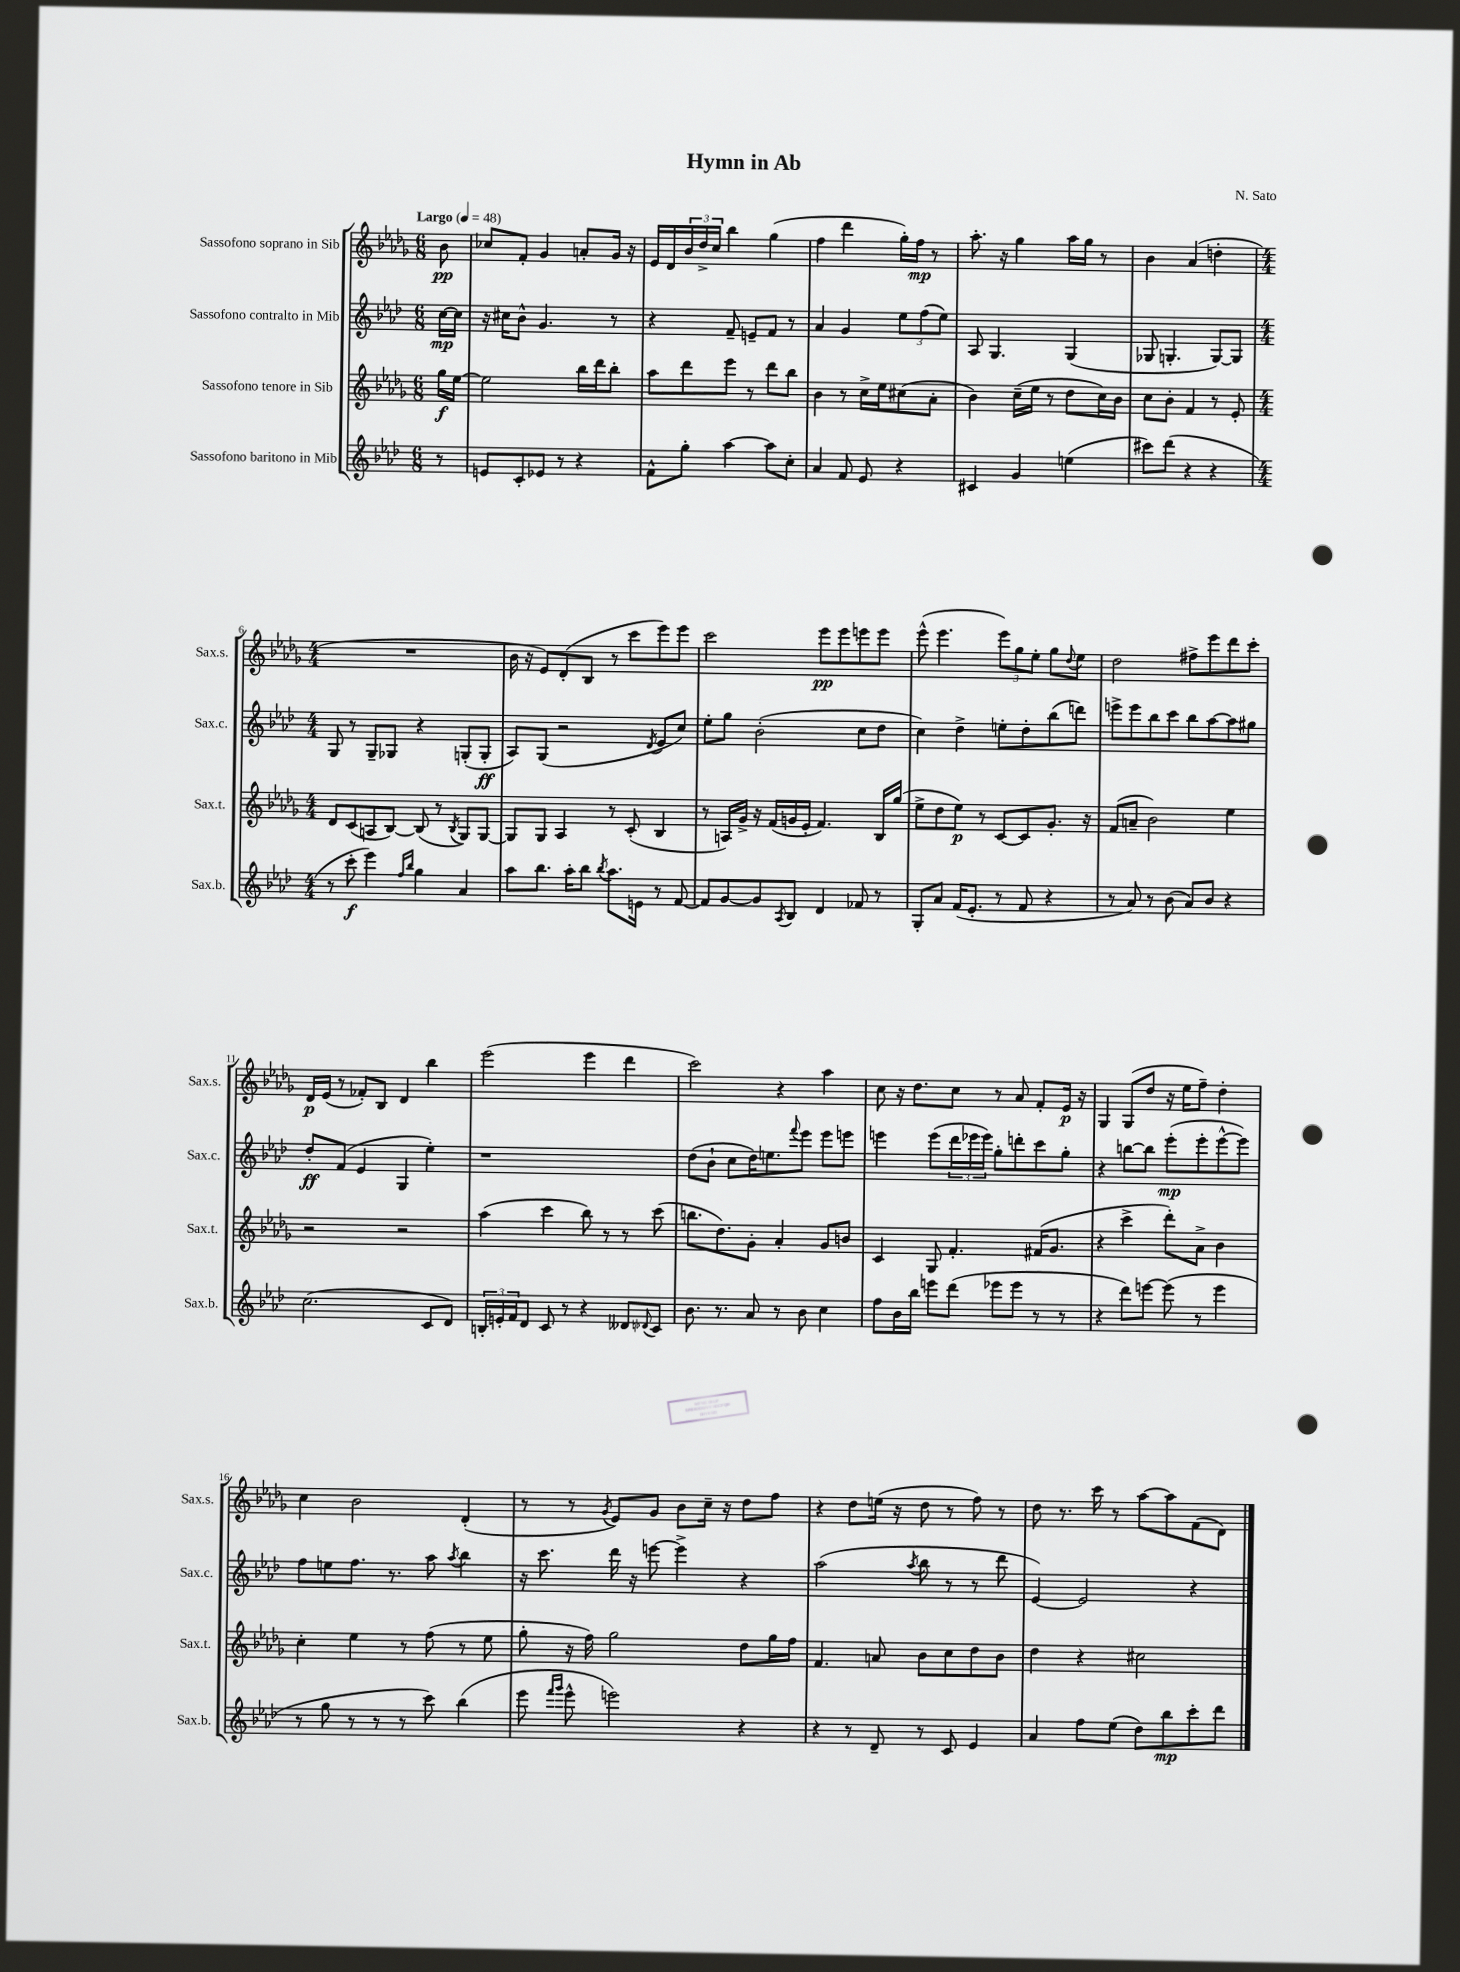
\header { title = "Hymn in Ab" composer = "N. Sato" }
<<
\new StaffGroup <<
\new Staff = "s0" \with { instrumentName = "Sassofono soprano in Sib" shortInstrumentName = "Sax.s." } {
    \clef treble \key des \major \numericTimeSignature \time 6/8 \partial 8 \tempo "Largo" 4 = 48
    bes'8\pp |
    ces''8 f'8-. ges'4 a'8-. ges'16 r16 |
    ees'16 des'16 \tuplet 3/2 { bes'16 des''16-> c''16 } bes''4 ges''4( |
    f''4 des'''4 ges''16-.) f''16\mp r8 |
    aes''8.-. r16 ges''4 aes''16 ges''16 r8 |
    bes'4 aes'4( d''4-. |
    \numericTimeSignature \time 4/4 R1 |
    bes'16 r16 ees'8) des'8-.( bes8 r8 c'''8 ees'''8) ees'''8 |
    c'''2 ees'''8\pp ees'''8 e'''8 e'''8 |
    ees'''8-^( ees'''4. \tuplet 3/2 { ees'''8) ges''8 ees''8-. } ges''8 \appoggiatura { des''8 } ees''8 |
    des''2 fis''8-> ees'''8 des'''8 c'''8-. |
    des'16\p ees'16( r8 fes'8-.) bes8 des'4 bes''4 |
    ees'''2( ees'''4 des'''4 |
    c'''2) r4 aes''4 |
    c''8 r16 des''8. c''8 r8 aes'8 f'8-. ees'16\p r16 |
    ges4 ges8( des''8 r16 ees''16 f''8--) des''4-. |
    c''4 bes'2 des'4-.( |
    r8 r8 \acciaccatura { ges'8 } ees'8) ges'8 bes'8 c''16-- r16 des''8 f''8 |
    r4 des''8 e''16( r16 des''8 r8 f''8) r8 |
    des''8 r8. c'''16 r8 aes''8~ aes''8 f'8( des'8) \bar "|." |
}
\new Staff = "s1" \with { instrumentName = "Sassofono contralto in Mib" shortInstrumentName = "Sax.c." } {
    \clef treble \key aes \major \numericTimeSignature \time 6/8 \partial 8
    c''16~\mp c''16 |
    r16 cis''16 bes'8-^ g'4. r8 |
    r4 f'8-- e'8-- f'8 r8 |
    aes'4 g'4 \tuplet 3/2 { ees''8 f''8( ees''8) } |
    aes8 g4. g4( |
    ges8 g4.-. g8~) g8 |
    \numericTimeSignature \time 4/4 g8 r8 g8-- ges8 r4 g8-.( g8-.\ff |
    aes8) g8( r2 \acciaccatura { des'8 } ees'8 c''8) |
    ees''8-. g''8 bes'2-.( c''8 des''8 |
    c''4) des''4-> e''8-. des''8-. bes''8( d'''8) |
    e'''8-> e'''8 bes''8 c'''8 bes''8 aes''8~ aes''8 gis''8 |
    des''8-.\ff f'8( ees'4 g4 ees''4-.) |
    r1 |
    des''8( bes'8-! c''8 des''16) e''8. \appoggiatura { f'''8 } ees'''8 ees'''8 e'''8 |
    e'''4 e'''8( \tuplet 3/2 { des'''16 ees'''16 ees'''16) } g''8-. d'''8-. c'''8 g''8-. |
    r4 b''8~ b''8 ees'''8-.\mp( ees'''8-. ees'''8~-^ ees'''8) |
    f''8 e''8 f''8. r8. aes''8 \acciaccatura { aes''8 } bes''4 |
    r16 c'''8. des'''16 r16 e'''8~ e'''4-> r4 |
    aes''2( \acciaccatura { aes''8 } bes''8 r8 r8 des'''8 |
    ees'4~) ees'2 r4 \bar "|." |
}
\new Staff = "s2" \with { instrumentName = "Sassofono tenore in Sib" shortInstrumentName = "Sax.t." } {
    \clef treble \key des \major \numericTimeSignature \time 6/8 \partial 8
    ges''16\f ees''16~ |
    ees''2 bes''16 des'''16 bes''8-. |
    aes''8 des'''8 ees'''8 r8 des'''8 bes''8 |
    bes'4 r8 c''16-> ees''16 cis''8( aes'8-. |
    bes'4) c''16--( ees''16 r8 des''8 c''16) bes'16 |
    c''8 bes'8-. f'4 r8 ees'8-. |
    \numericTimeSignature \time 4/4 des'8 c'8( a8 bes8~) bes8( r8 \acciaccatura { bes8 } ges8) ges8~ |
    ges8 ges8 aes4 r8 c'8-.( bes4 |
    r8 a16) ges'16-> r16 f'16( g'16 ees'16-. f'4.) bes16 ges''16( |
    ees''8-> des''8 ees''8\p) r8 c'8~ c'8 ges'8.-. r16 |
    f'8( a'8-- bes'2) ees''4 |
    r2 r2 |
    aes''4( c'''4 bes''8) r8 r8 c'''8( |
    b''8. des''8.) ges'8-. aes'4-. ges'8 b'8 |
    c'4 ges8 f'4.-. fis'16( ges'8. |
    r4 c'''4-> des'''8-.) aes'8-> bes'4 |
    c''4-. ees''4 r8 f''8( r8 ees''8 |
    ges''8-. r16 f''16) ges''2 des''8 ges''16 f''16 |
    f'4. a'8 bes'8 c''8 des''8 bes'8 |
    des''4 r4 cis''2 \bar "|." |
}
\new Staff = "s3" \with { instrumentName = "Sassofono baritono in Mib" shortInstrumentName = "Sax.b." } {
    \clef treble \key aes \major \numericTimeSignature \time 6/8 \partial 8
    r8 |
    e'8 c'8-. ees'8 r8 r4 |
    f'8-^ g''8-. aes''4~ aes''8 c''8-. |
    aes'4 f'8 ees'8 r4 |
    cis'4 g'4 e''4( |
    cis'''8) des'''8( r4 r4 |
    \numericTimeSignature \time 4/4 r8 c'''8-.\f ees'''4) \grace { f''16 bes''16 } g''4 aes'4 |
    aes''8 bes''8. aes''16-. bes''8 \acciaccatura { bes''8 } aes''8. e'16 r8 f'8~ |
    f'8 g'8~ g'8 \acciaccatura { aes8 } bes8 des'4 fes'8 r8 |
    g8-. aes'8 f'16( ees'8.-. r8 f'8 r4 |
    r8 aes'8) r8 bes'8( aes'8) bes'8 r4 |
    c''2.( c'8 des'8) |
    \tuplet 3/2 { b16-. e'16-. f'16 } des'8 c'8 r8 r4 deses'8 \appoggiatura { des'8 } c'8 |
    bes'8. r8. aes'8 r8 bes'8 c''4 |
    f''8 bes'16 bes''16 e'''8 des'''8( ees'''8 ees'''8 r8 r8 |
    r4 des'''8) e'''8~ e'''8( r8 e'''4 |
    r8 g''8 r8 r8 r8 c'''8) bes''4( |
    ees'''8 \grace { f'''16 g'''16 } ees'''8-^ e'''2) r4 |
    r4 r8 des'8-- r8 c'8 ees'4 |
    aes'4 f''8 ees''8( des''8) bes''8\mp c'''8-. des'''8 \bar "|." |
}
>>
>>
